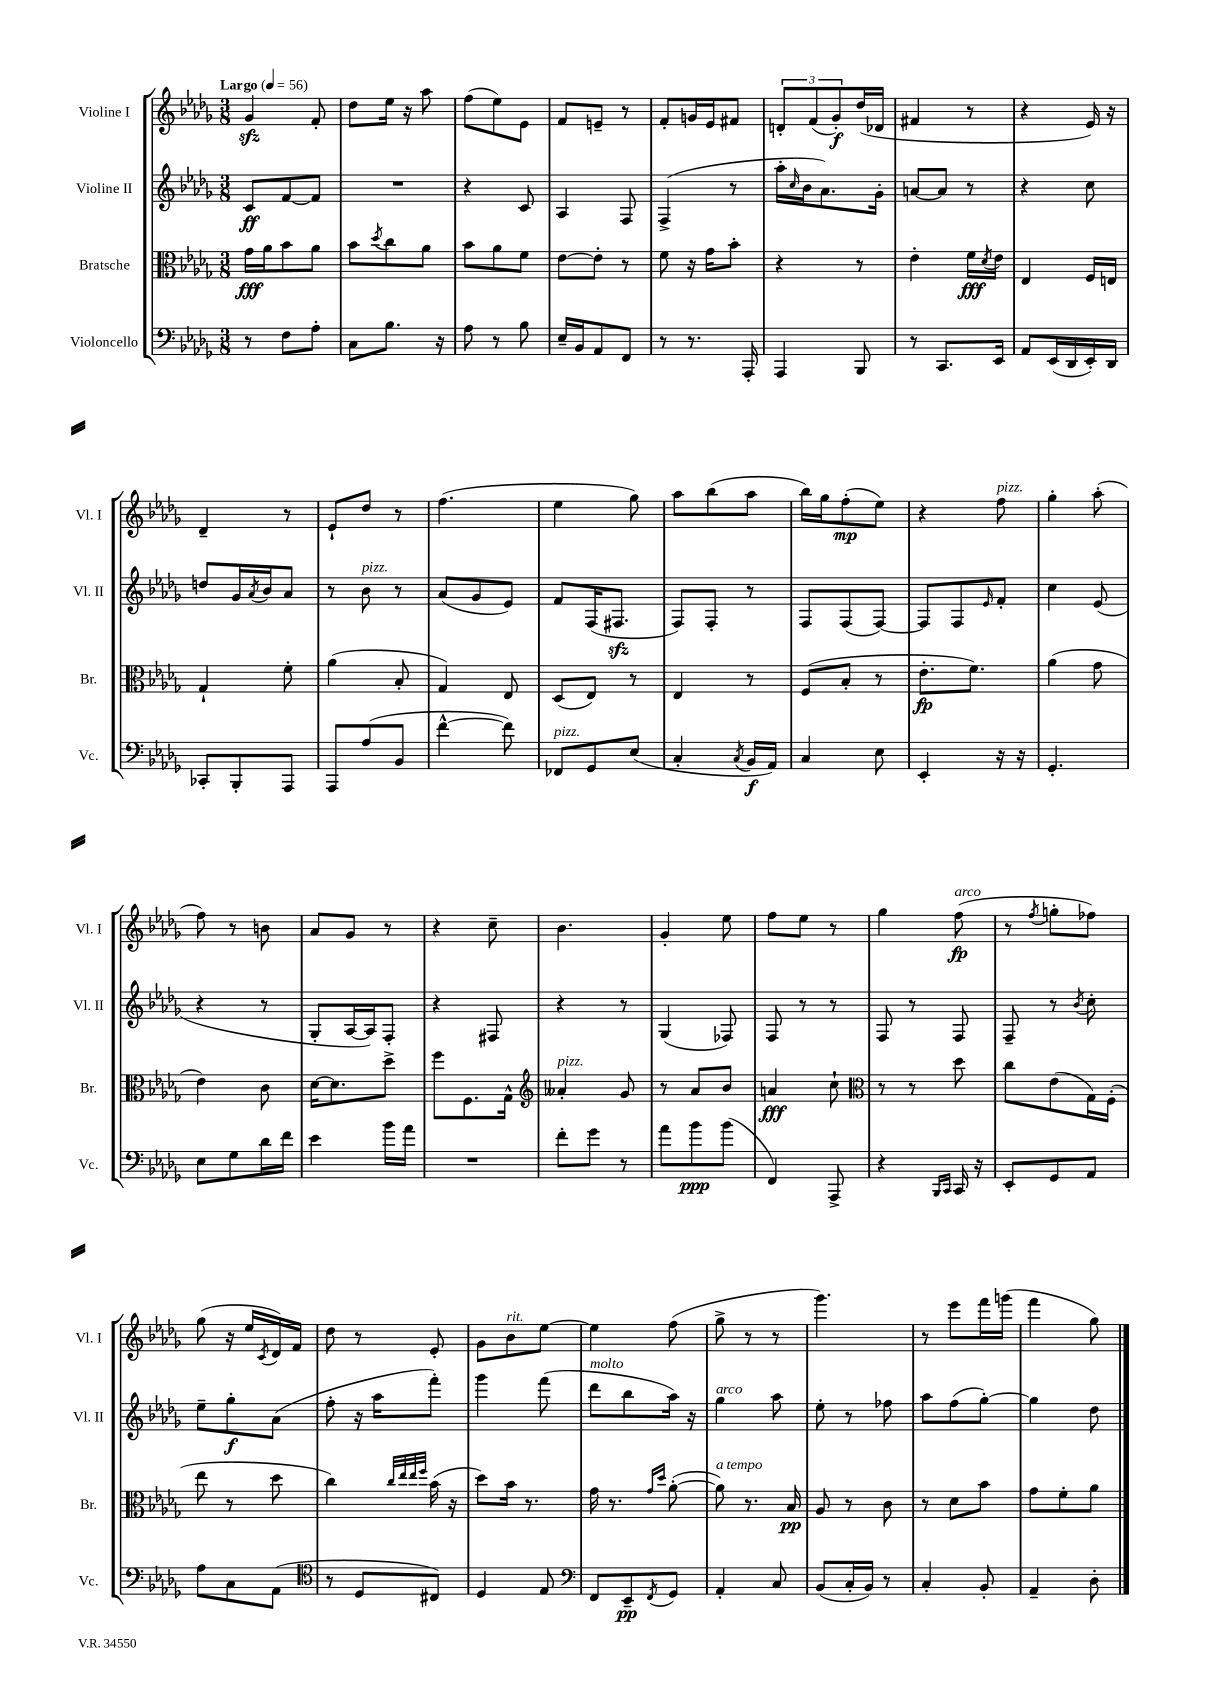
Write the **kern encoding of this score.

**kern	**dynam	**kern	**dynam	**kern	**dynam	**kern	**dynam
*part4	*part4	*part3	*part3	*part2	*part2	*part1	*part1
*staff4	*staff4	*staff3	*staff3	*staff2	*staff2	*staff1	*staff1
*I"Violoncello	*	*I"Bratsche	*	*I"Violine II	*	*I"Violine I	*
*I'Vc.	*	*I'Br.	*	*I'Vl. II	*	*I'Vl. I	*
*clefF4	*	*clefC3	*	*clefG2	*	*clefG2	*
*k[b-e-a-d-g-]	*	*k[b-e-a-d-g-]	*	*k[b-e-a-d-g-]	*	*k[b-e-a-d-g-]	*
*M3/8	*	*M3/8	*	*M3/8	*	*M3/8	*
*MM56	*	*MM56	*	*MM56	*	*MM56	*
=1	=1	=1	=1	=1	=1	=1	=1
!	!	!	!	!	!	!LO:TX:a:B:t=Largo	!
8r	.	16g-\LL	fff	8c/L	ff	4g-zz/	.
.	.	16a-\J	.	.	.	.	.
8F\L	.	8b-\	.	[8f/	.	.	.
8A-'\J	.	8a-\J	.	8f/J]	.	8f'/	.
=2	=2	=2	=2	=2	=2	=2	=2
8C\L	.	8b-\L	.	4.r	.	8dd-\L	.
.	.	8qdd-/	.	.	.	.	.
8.B-\J	.	8cc\	.	.	.	16ee-\Jk	.
.	.	.	.	.	.	16r	.
.	.	8a-\J	.	.	.	8aa-\	.
16r	.	.	.	.	.	.	.
=3	=3	=3	=3	=3	=3	=3	=3
8A-\	.	8b-\L	.	4r	.	(8ff\L	.
8r	.	8a-\	.	.	.	8ee-\)	.
8B-\	.	8f\J	.	8c/	.	8e-\J	.
=4	=4	=4	=4	=4	=4	=4	=4
16E-~/LL	.	[8e-\L	.	4A-/	.	8f/L	.
16BB-/J	.	.	.	.	.	.	.
8AA-/	.	8e-'\J]	.	.	.	8en~/J	.
8FF/J	.	8r	.	8F/	.	8r	.
=5	=5	=5	=5	=5	=5	=5	=5
8r	.	8f\	.	(4F^/	.	8f'/L	.
8.r	.	16r	.	.	.	16gn/L	.
.	.	16g-\KL	.	.	.	16e-/J	.
.	.	8b-'\J	.	8r	.	8f#X/J	.
16AAA-'/	.	.	.	.	.	.	.
=6	=6	=6	=6	=6	=6	=6	=6
4AAA-/	.	4r	.	16aa-'\LL	.	12dn'/L	.
.	.	.	.	16qqcc/	.	.	.
.	.	.	.	16b-\J	.	.	.
.	.	.	.	.	.	(12f/	.
.	.	.	.	8.a-\)	.	.	.
.	.	.	.	.	.	12g-'/)	f
8BBB-/	.	8r	.	.	.	(16dd-/L	.
.	.	.	.	16g-'\Jk	.	16d-X/JJ	.
=7	=7	=7	=7	=7	=7	=7	=7
8r	.	4e-'\	.	[8an/L	.	4f#X/	.
8.CC/L	.	.	.	8a/J]	.	.	.
.	.	16f\LL	fff	8r	.	8r	.
.	.	8qd-/	.	.	.	.	.
16EE-/Jk	.	16e-\JJ	.	.	.	.	.
=8	=8	=8	=8	=8	=8	=8	=8
8AA-/L	.	4E-/	.	4r	.	4r	.
(16EE-/L	.	.	.	.	.	.	.
16DD-/	.	.	.	.	.	.	.
16EE-'/)	.	16F/LL	.	8cc\	.	16e-/)	.
16DD-/JJ	.	16En/JJ	.	.	.	16r	.
!!LO:LB:g=z
=9	=9	=9	=9	=9	=9	=9	=9
8CC-X'/L	.	4G-`/	.	8ddn/L	.	4d-~/	.
8BBB-'/	.	.	.	16g-/L	.	.	.
.	.	.	.	8qa-/	.	.	.
.	.	.	.	16b-/J	.	.	.
8AAA-/J	.	8f'\	.	8a-/J	.	8r	.
=10	=10	=10	=10	=10	=10	=10	=10
8AAA-/L	.	(4a-\	.	8r	.	8e-`/L	.
!	!	!	!	!LO:TX:a:i:t=pizz.	!	!	!
(8A-/	.	.	.	8b-\	.	8dd-/J	.
8BB-/J	.	8B-'/	.	8r	.	8r	.
=11	=11	=11	=11	=11	=11	=11	=11
[4f^^\	.	4G-/)	.	(8a-/L	.	(4.ff\	.
.	.	.	.	8g-/	.	.	.
8f\])	.	8E-/	.	8e-/J)	.	.	.
=12	=12	=12	=12	=12	=12	=12	=12
!LO:TX:a:i:t=pizz.	!	!	!	!	!	!	!
8FF-X/L	.	(8D-/L	.	8f/L	.	4ee-\	.
8GG-/	.	8E-/J)	.	(16F/K	.	.	.
.	.	.	.	8.F#Xzz/J	.	.	.
(8E-/J	.	8r	.	.	.	8gg-\)	.
=13	=13	=13	=13	=13	=13	=13	=13
4C'/	.	4E-/	.	8F/L)	.	8aa-\L	.
.	.	.	.	8F'/J	.	(8bb-\	.
8qC/	.	.	.	.	.	.	.
16BB-/LL	f	8r	.	8r	.	8aa-\J	.
16AA-/JJ)	.	.	.	.	.	.	.
=14	=14	=14	=14	=14	=14	=14	=14
4C/	.	(8F/L	.	8F/L	.	16bb-\LL)	.
.	.	.	.	.	.	16gg-\J	.
.	.	8B-'/J	.	(8F/	.	(8ff'\	mp
8E-\	.	8r	.	[8F/J)	.	8ee-\J)	.
=15	=15	=15	=15	=15	=15	=15	=15
4EE-'/	.	8.e-'\L	fp	8F/L]	.	4r	.
.	.	.	.	8F/	.	.	.
.	.	8.f\J)	.	.	.	.	.
.	.	.	.	16qqe-/	.	.	.
!	!	!	!	!	!	!LO:TX:a:i:t=pizz.	!
16r	.	.	.	8f'/J	.	8ff\	.
16r	.	.	.	.	.	.	.
=16	=16	=16	=16	=16	=16	=16	=16
4.GG-'/	.	(4a-\	.	4cc\	.	4gg-'\	.
.	.	8g-\	.	(8e-/	.	(8aa-'\	.
!!LO:LB:g=z
=17	=17	=17	=17	=17	=17	=17	=17
8E-\L	.	4e-\)	.	4r	.	8ff\)	.
8G-\	.	.	.	.	.	8r	.
16d-\L	.	8c\	.	8r	.	8bn\	.
16f\JJ	.	.	.	.	.	.	.
=18	=18	=18	=18	=18	=18	=18	=18
4e-\	.	[16d-\KL	.	8G-'/L	.	8a-/L	.
.	.	8.d-\]	.	.	.	.	.
.	.	.	.	[16A-/L	.	8g-/J	.
.	.	.	.	16A-/J])	.	.	.
16b-\LL	.	8dd-^\J	.	8F'/J	.	8r	.
16a-\JJ	.	.	.	.	.	.	.
=19	=19	=19	=19	=19	=19	=19	=19
4.r	.	8ff\L	.	4r	.	4r	.
.	.	8.F\	.	.	.	.	.
.	.	.	.	8F#X/	.	8cc~\	.
.	.	16G-^^\Jk	.	.	.	.	.
=20	=20	=20	=20	=20	=20	=20	=20
*	*	*clefG2	*	*	*	*	*
!	!	!LO:TX:a:i:t=pizz.	!	!	!	!	!
8f'\L	.	4a--X'/	.	4r	.	4.b-\	.
8g-\J	.	.	.	.	.	.	.
8r	.	8g-/	.	8r	.	.	.
=21	=21	=21	=21	=21	=21	=21	=21
8a-\L	.	8r	.	(4G-/	.	4g-'/	.
8b-\	ppp	8a-/L	.	.	.	.	.
(8b-\J	.	8b-/J	.	8F-X/)	.	8ee-\	.
=22	=22	=22	=22	=22	=22	=22	=22
4FF/)	.	4an/	fff	8F/	.	8ff\L	.
.	.	.	.	8r	.	8ee-\J	.
8AAA-^/	.	8cc`\	.	8r	.	8r	.
=23	=23	=23	=23	=23	=23	=23	=23
*	*	*clefC3	*	*	*	*	*
4r	.	8r	.	8F/	.	4gg-\	.
.	.	8r	.	8r	.	.	.
16qqBBB-/LL	.	.	.	.	.	.	.
16qqCC/JJ	.	.	.	.	.	.	.
!	!	!	!	!	!	!LO:TX:a:i:t=arco	!
16CC/	.	8dd-\	.	8F/	.	(8ff\	fp
16r	.	.	.	.	.	.	.
=24	=24	=24	=24	=24	=24	=24	=24
8EE-'/L	.	8cc\L	.	8F~/	.	8r	.
.	.	.	.	.	.	8qff/	.
8GG-/	.	(8e-\	.	8r	.	8ggn'\L	.
.	.	.	.	8qb-/	.	.	.
8AA-/J	.	16G-\L)	.	8cc'\	.	8ff-X\J)	.
.	.	(16F'\JJ	.	.	.	.	.
!!LO:LB:g=z
=25	=25	=25	=25	=25	=25	=25	=25
8A-\L	.	8ee-\	.	8ee-~\L	.	(8gg-\	.
8C\	.	8r	.	8gg-'\	f	16r	.
.	.	.	.	.	.	16ee-/LL	.
.	.	.	.	.	.	8qc/	.
(8AA-\J	.	8dd-\	.	(8a-\J	.	16d-/)	.
.	.	.	.	.	.	16f/JJ	.
=26	=26	=26	=26	=26	=26	=26	=26
*clefC4	*	*	*	*	*	*	*
8r	.	4cc\)	.	8ff'\	.	8dd-\	.
8D-/L	.	.	.	16r	.	8r	.
.	.	.	.	16aa-\KL	.	.	.
.	.	32qqcc/LLL	.	.	.	.	.
.	.	32qqee-/	.	.	.	.	.
.	.	32qqee-/	.	.	.	.	.
.	.	32qqff/JJJ	.	.	.	.	.
8C#X/J)	.	(16b-\	.	8fff'\J)	.	8e-'/	.
.	.	16r	.	.	.	.	.
=27	=27	=27	=27	=27	=27	=27	=27
4D-/	.	8dd-\L)	.	4ggg-\	.	8g-\L	.
!	!	!	!	!	!	!LO:TX:a:i:t=rit.	!
.	.	16b-\Jk	.	.	.	8b-\	.
.	.	8.r	.	.	.	.	.
8E-/	.	.	.	(8fff\	.	[8ee-\J	.
=28	=28	=28	=28	=28	=28	=28	=28
*clefF4	*	*	*	*	*	*	*
!	!	!	!	!LO:TX:a:i:t=molto	!	!	!
8FF/L	.	16g-\	.	8ddd-\L	.	4ee-\]	.
.	.	8.r	.	.	.	.	.
8EE-~/	pp	.	.	8bb-\	.	.	.
.	.	16qqg-/LL	.	.	.	.	.
8qFF/	.	16qqdd-/JJ	.	.	.	.	.
8GG-/J	.	([8a-'\	.	16aa-\Jk)	.	(8ff\	.
.	.	.	.	16r	.	.	.
=29	=29	=29	=29	=29	=29	=29	=29
!	!	!	!	!LO:TX:a:i:t=arco	!	!	!
!	!	!LO:TX:a:i:t=a tempo	!	!	!	!	!
4AA-'/	.	8a-\])	.	4gg-\	.	8gg-^\	.
.	.	8.r	.	.	.	8r	.
8C/	.	.	.	8aa-\	.	8r	.
.	.	16B-/	pp	.	.	.	.
=30	=30	=30	=30	=30	=30	=30	=30
(8BB-/L	.	8A-/	.	8ee-'\	.	4.ggg-\)	.
16C'/L	.	8r	.	8r	.	.	.
16BB-/JJ)	.	.	.	.	.	.	.
8r	.	8c\	.	8ff-X\	.	.	.
=31	=31	=31	=31	=31	=31	=31	=31
4C'/	.	8r	.	8aa-\L	.	8r	.
.	.	8d-\L	.	(8ff\	.	8eee-\L	.
8BB-'/	.	8b-\J	.	[8gg-'\J)	.	16fff\L	.
.	.	.	.	.	.	(16gggn\JJ	.
=32	=32	=32	=32	=32	=32	=32	=32
4AA-~/	.	8g-\L	.	4gg-\]	.	4fff\	.
.	.	8f'\	.	.	.	.	.
8D-'\	.	8a-\J	.	8dd-\	.	8gg-\)	.
==	==	==	==	==	==	==	==
*-	*-	*-	*-	*-	*-	*-	*-
